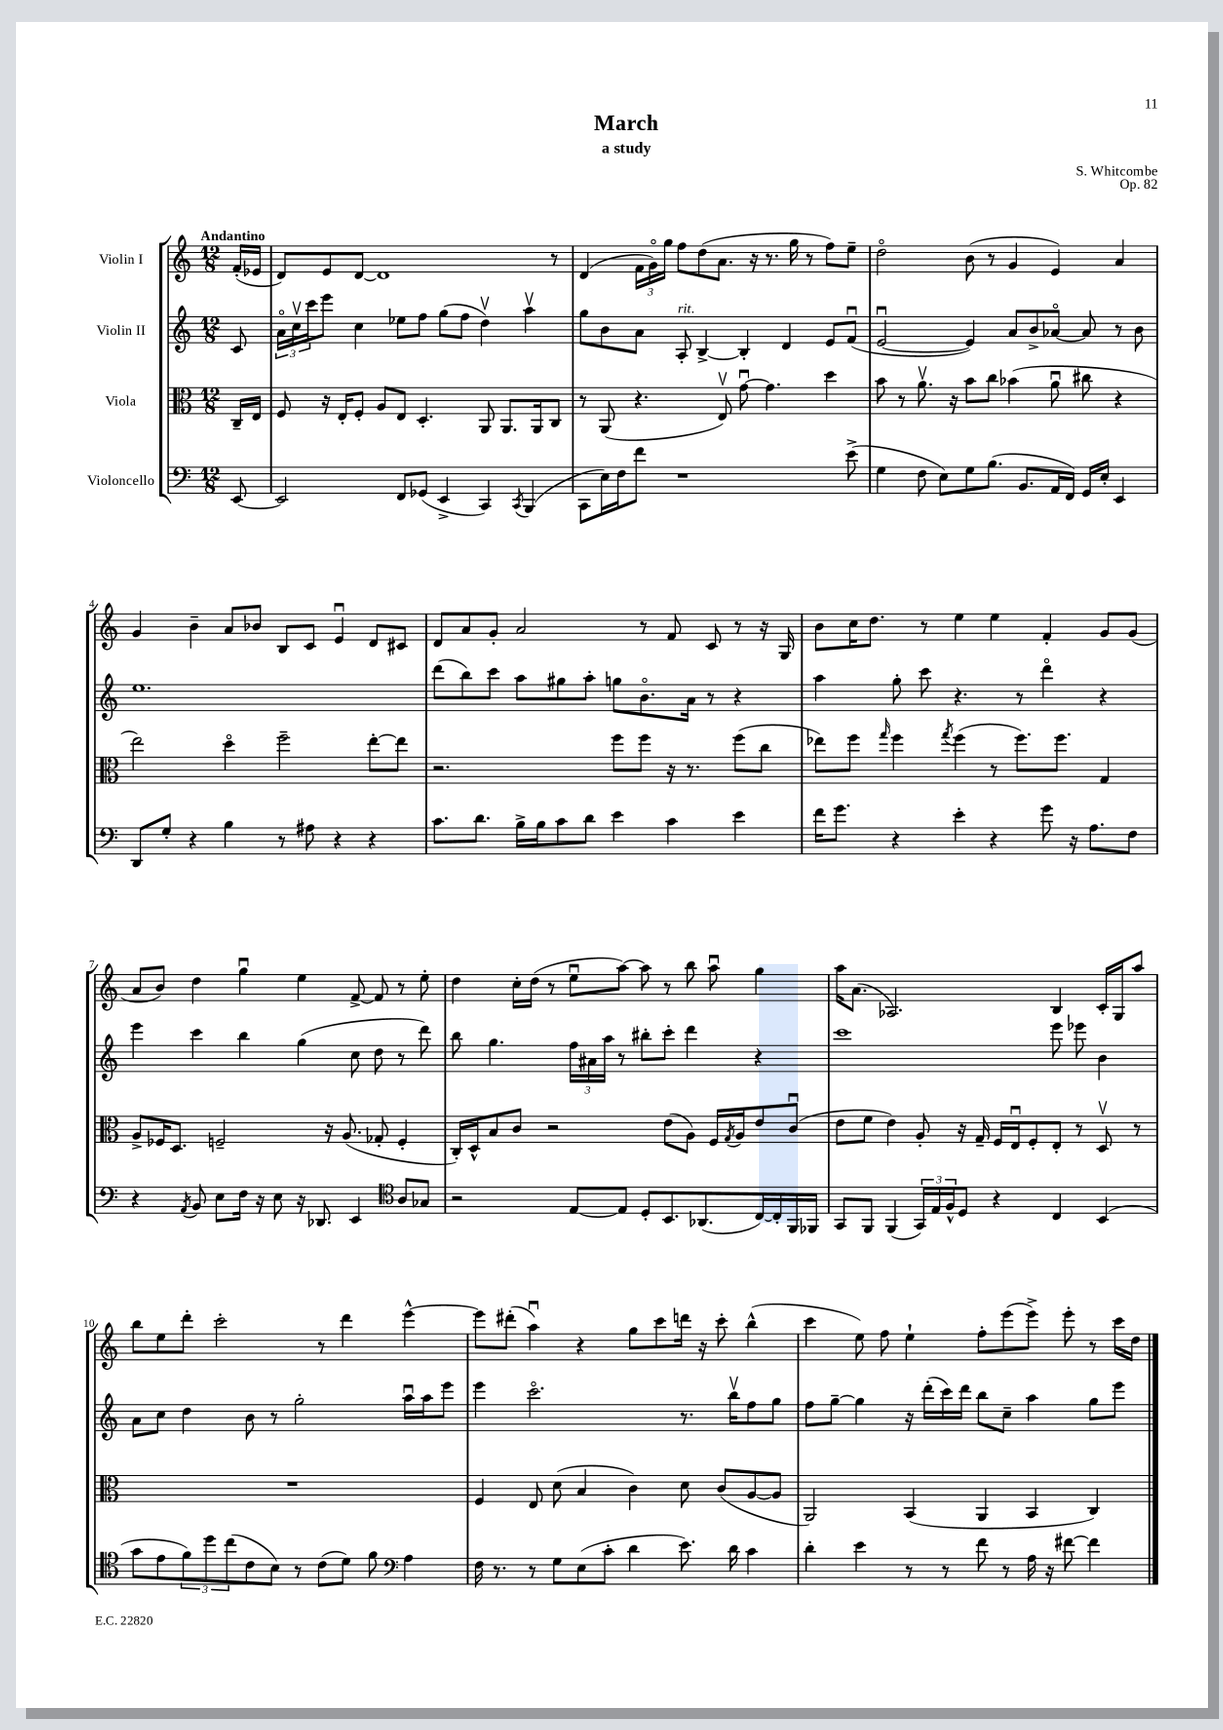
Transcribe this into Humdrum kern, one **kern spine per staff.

**kern	**kern	**kern	**kern
*staff4	*staff3	*staff2	*staff1
*clefF4	*clefC3	*clefG2	*clefG2
*k[]	*k[]	*k[]	*k[]
*M12/8	*M12/8	*M12/8	*M12/8
[8EE	16C~	8c	(16f'
.	16E	.	16e-
=	=	=	=
2EE]	8F	24ao	8d)
.	.	24ccv	.
.	.	24ccc	.
.	16r	8eee	8e
.	16E'	.	.
.	8F'	4cc	[8d
.	8A	.	1d]
8FF	8E	8ee-	.
(8GG-	4.D'	8ff	.
4EE^	.	(8gg	.
.	.	8ff	.
4CC)	8AA	4ddv)	.
.	8.AA	.	.
8qCC	.	.	.
(4BBB	.	4aav	.
.	16AA	.	.
.	8C	.	8r
=	=	=	=
8CC	8r	8gg	(4d
16E)	(8AA	8b	.
16F	.	.	.
8f	4.r	8a	24f
.	.	.	24go)
.	.	.	24gg
1r	.	8A'	8ff
.	.	[4B^	(8dd
.	8Ev)	.	8.a
.	[8gu	4B']	.
.	.	.	16r
.	4.g]	.	8.r
.	.	4d	.
.	.	.	16gg
.	.	.	8r
.	4dd	8e	8ff)
(8e^	.	(8fu	8ee~
=	=	=	=
4G	8b	[2eu	2ddo
.	8r	.	.
8F	8.av	.	.
8E)	.	.	.
.	16r	.	.
8G	8b	4e])	(8b
(8.B	8cc	.	8r
.	(4b-	8a	4g
8.BB	.	.	.
.	.	8b^	.
16AA	8au	[8a-o	4e)
16FF)	.	.	.
16GG	8cc#	8a-]	.
16E'	.	.	.
4EE	4r	8r	4a
.	.	8b	.
=	=	=	=
8DD	2ee)	1.ee	4g
8G'	.	.	.
4r	.	.	4b~
4B	4ddo	.	8a
.	.	.	8b-
8r	2ff~	.	8B
8A#	.	.	8c
4r	.	.	4eu
4r	[8ee'	.	8d
.	8ee]	.	8c#
=	=	=	=
8.c	2.r	(8ddd	8d
.	.	8bb)	8a
8.d	.	.	.
.	.	8ccc	8g'
16B^	.	8aa	2a
16B	.	.	.
8c	.	8gg#	.
8d	.	8aa'	.
4e	8ff	8gg	.
.	8ff	8.bo	8r
4c	16r	.	8f
.	8.r	16a	.
.	.	8r	8c
4e	(8ff	4r	8r
.	8cc	.	16r
.	.	.	16G
=	=	=	=
16f	8ee-)	4aa	8b
8.g	.	.	.
.	8ff	.	16cc
.	.	.	8.dd
.	16qqgg	.	.
4r	4ff	8gg'	.
.	.	8ccc	8r
.	8qgg	.	.
4e'	(4ff	4.r	4ee
4r	8r	.	4ee
.	8.ff)	8r	.
8g	.	4dddo	4f'
.	8.ff	.	.
16r	.	.	.
8.A	.	.	.
.	4G	4r	8g
8F	.	.	(8g
=	=	=	=
4r	8A^	4eee	8a
.	16F-	.	8b)
.	8.D	.	.
8qAA	.	.	.
8BB	.	4ccc	4dd
8E	2F~	.	.
16F	.	4bb	4ggu
16r	.	.	.
8E	.	.	.
16r	.	(4gg	4ee
8.DD-	.	.	.
.	16r	.	.
.	(8.A	.	.
4EE	.	8cc	[8f^
.	8G-'	8dd	8f]
*clefC4	*	*	*
8A	4F'	8r	8r
8G-	.	8ddd)	8ee'
=	=	=	=
2r	16C')	8bb	4dd
.	16D^^	.	.
.	8B	4.gg	.
.	8c	.	16cc'
.	.	.	(16dd
.	2r	.	8r
[8E	.	24ff	8eeu
.	.	24a#	.
.	.	24aa	.
8E]	.	8r	[8aa)
8D'	.	8bb#'	8aa]
8.BB	(8e	8ccc'	8r
.	8A)	4ddd	8bb
(8.AA-	.	.	.
.	16F	.	8aau
.	8qG	.	.
.	16A	.	.
[16C)	8e	4r	4gg
16C']	.	.	.
16FF	(8cu	.	.
16FF-	.	.	.
=	=	=	=
8GG	8e	1ccc	16aa
.	.	.	(8.a
8FF	8f	.	.
(4FF	4e)	.	2.A-)
24GG)	8A'	.	.
24E	.	.	.
24F^^	.	.	.
8D	16r	.	.
.	16G~	.	.
4r	16F	.	.
.	16Eu	.	.
.	8F'	.	.
4C	8E'	8eee	4B
.	8r	8eee-	.
(4BB	8Dv	4b	16c'
.	.	.	16G
.	8r	.	8aa
=	=	=	=
8g	1.r	8a	8bb
8e	.	8cc	8ee
12f)	.	4dd	8ddd'
12dd	.	.	.
.	.	.	2ccc'
(12cc	.	.	.
8c	.	8b	.
8B)	.	8r	.
8r	.	2gg'	.
(8c	.	.	8r
8d)	.	.	4ddd
8f	.	.	.
*clefF4	*	*	*
4A	.	16aau	[4eee^^
.	.	16aa	.
.	.	8eee	.
=	=	=	=
16F	4F	4eee	8eee]
8.r	.	.	.
.	.	.	(8ddd#'
8r	8E	2.ccco	4aau)
8G	(8d	.	.
(8E	4B	.	4r
8c'	.	.	.
4d	4c)	.	8gg
.	.	.	8ccc
8.e)	8d	8.r	16ddd
.	.	.	16r
.	(8c	.	8ccc'
16d	.	16bbv	.
4c	[8A	8ff	(4bb^^
.	8A]	8gg	.
=	=	=	=
4d'	2AA)	8ff	4ccc
.	.	[8gg~	.
4e	.	4gg]	8ee)
.	.	.	8ff
8r	(4BB	16r	4ee`
.	.	(16ddd'	.
8r	.	16ccc)	.
.	.	16ddd	.
8f	4AA	8bb	8ff'
8r	.	8cc~	(8eee
16A	4BB	4aa	8eee^)
16r	.	.	.
[8f#	.	.	8eee'
4f#]	4C)	8gg	8r
.	.	8eee	16ccc
.	.	.	16dd
==	==	==	==
*-	*-	*-	*-
